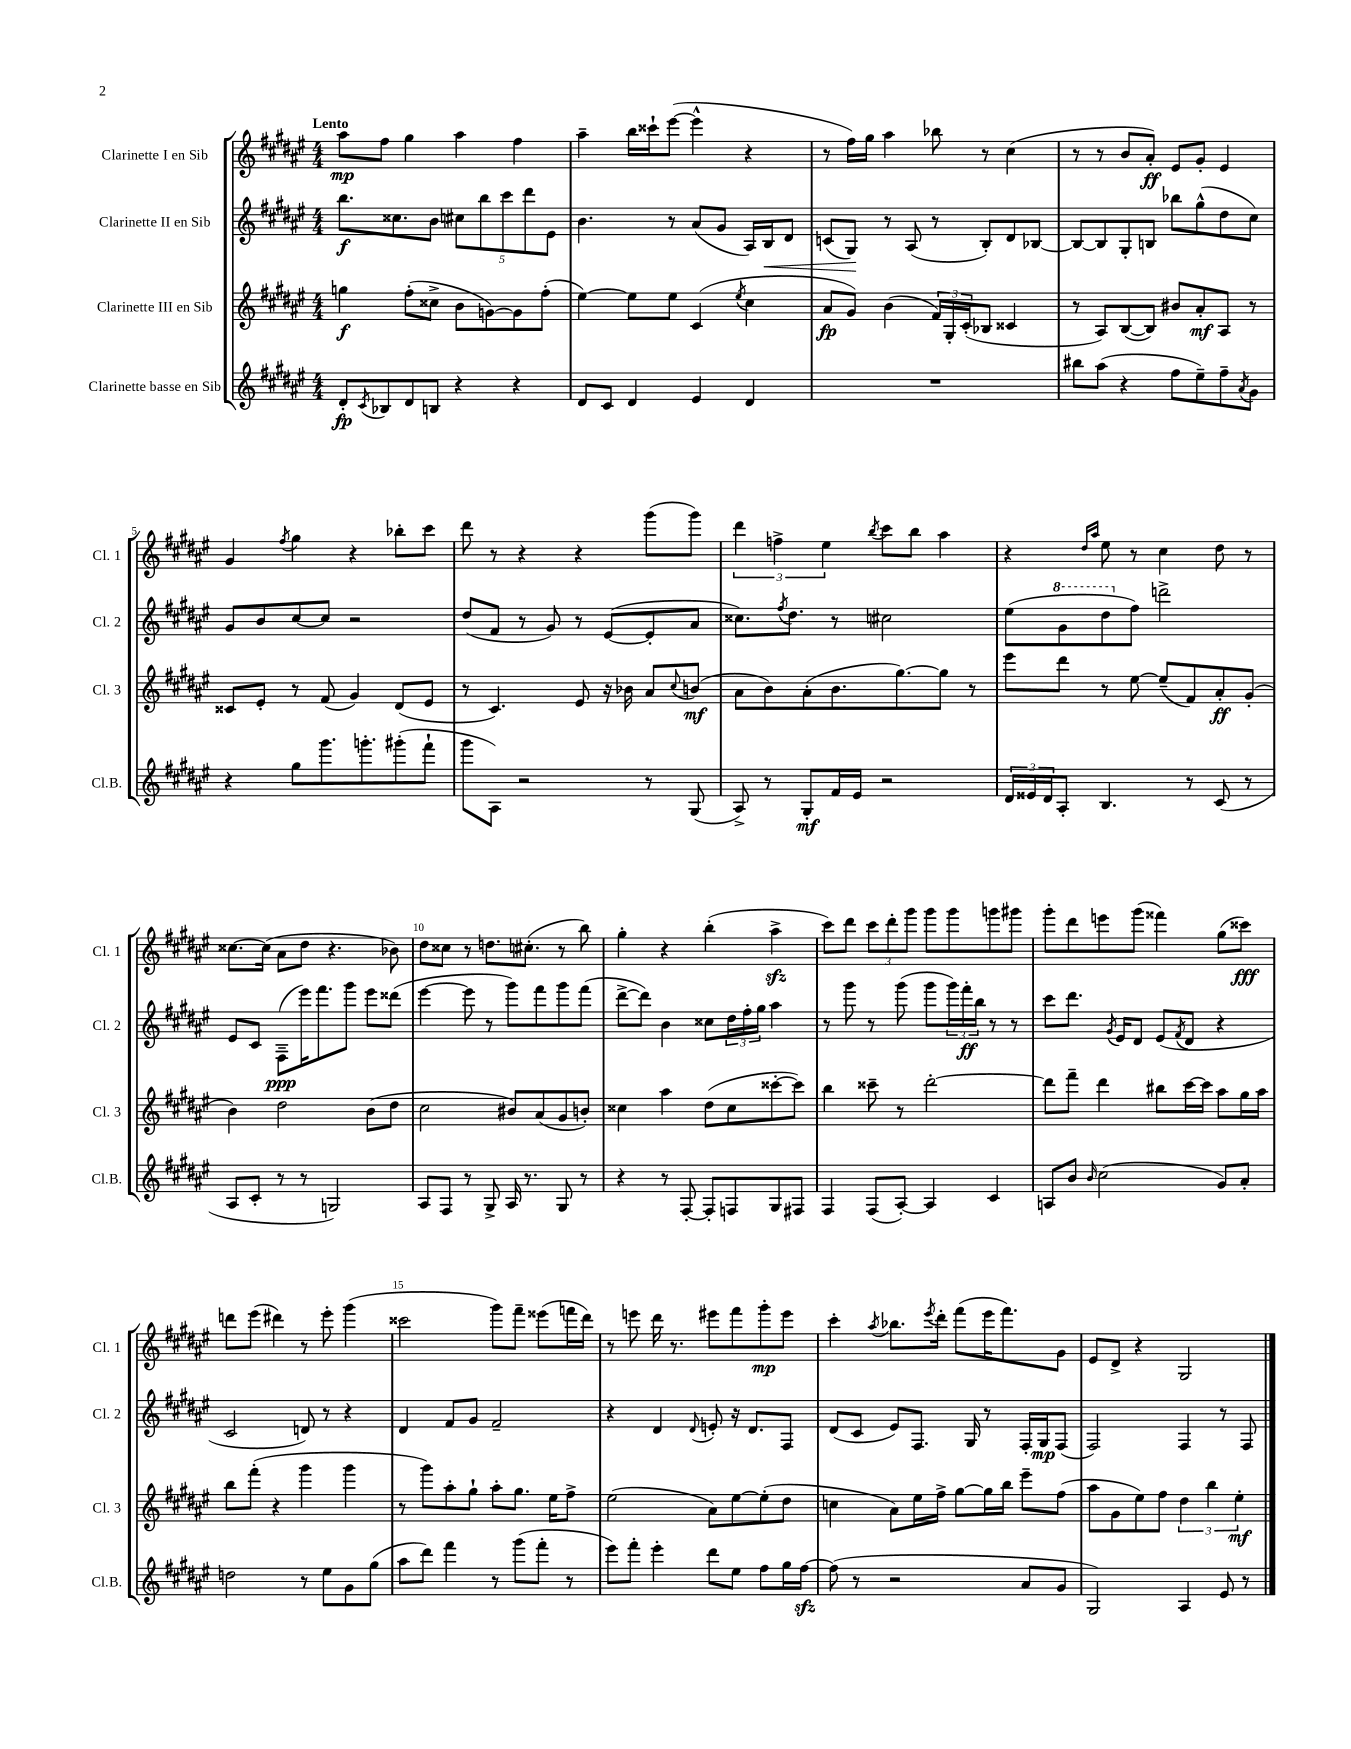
<<
\new StaffGroup <<
\new Staff = "s0" \with { instrumentName = "Clarinette I en Sib" shortInstrumentName = "Cl. 1" } {
    \clef treble \key fis \major \numericTimeSignature \time 4/4 \tempo "Lento"
    ais''8\mp fis''8 gis''4 ais''4 fis''4 |
    ais''4-- b''16 cisis'''16-! eis'''8~( eis'''4-^ r4 |
    r8 fis''16) gis''16 ais''4 bes''8 r8 cis''4( |
    r8 r8 b'8 ais'8-.\ff) eis'8 gis'8-. eis'4 |
    gis'4 \acciaccatura { fis''8 } gis''4 r4 bes''8-. cis'''8 |
    dis'''8 r8 r4 r4 gis'''8( gis'''8) |
    \tuplet 3/2 { dis'''4 f''4-> eis''4 } \acciaccatura { b''8 } cis'''8 b''8 ais''4 |
    r4 \grace { dis''16 ais''16 } eis''8 r8 cis''4 dis''8 r8 |
    cisis''8.~ cisis''16( ais'8 dis''8 r4. bes'8) |
    dis''8 cisis''8 r8 d''8. cis''8.-.( r8 b''8) |
    gis''4-. r4 b''4-.( ais''4->\sfz |
    cis'''8) dis'''8 \tuplet 3/2 { cis'''8 dis'''8-. gis'''8 } gis'''8 gis'''8 g'''8 gis'''8 |
    gis'''8-. dis'''8 e'''8 gis'''8( fisis'''4) gis''8( cisis'''8\fff) |
    d'''8 eis'''8( dis'''4) r8 eis'''8-. gis'''4( |
    cisis'''2 gis'''8) fis'''8-- eisis'''8( f'''16 dis'''16) |
    r8 e'''8 dis'''16 r8. eis'''8 fis'''8 gis'''8-.\mp eis'''8 |
    cis'''4-. \acciaccatura { ais''8 } bes''8. \acciaccatura { eis'''8 } dis'''16-. fis'''8( eis'''16 fis'''8.) gis'8 |
    eis'8 dis'8-> r4 gis2 \bar "|." |
}
\new Staff = "s1" \with { instrumentName = "Clarinette II en Sib" shortInstrumentName = "Cl. 2" } {
    \clef treble \key fis \major \numericTimeSignature \time 4/4
    b''8.\f cisis''8. b'8 \tuplet 5/4 { cis''8 b''8 cis'''8 dis'''8 eis'8 } |
    b'4. r8 ais'8( gis'8 ais16) b16\< dis'8 |
    c'8( gis8\!) r8 ais8( r8 b8-.) dis'8 bes8~ |
    bes8~ bes8 gis8-. b8 bes''8 gis''8-^( dis''8 cis''8) |
    gis'8 b'8 cis''8~ cis''8 r2 |
    dis''8( fis'8 r8 gis'8) r8 eis'8~( eis'8-. ais'8 |
    cisis''8.) \acciaccatura { fis''8 } dis''8. r8 cis''2 |
    eis''8( \ottava #1 gis''8 dis'''8 \ottava #0 fis''8) d'''2-> |
    eis'8 cis'8 fis8--\ppp( eis'''16) fis'''8. gis'''8 eis'''8 disis'''8( |
    eis'''4~ eis'''8 r8 gis'''8) fis'''8 gis'''8 fis'''8( |
    dis'''8~-> dis'''8) b'4 cisis''8 \tuplet 3/2 { dis''16 fis''16-. gis''16 } ais''4 |
    r8 gis'''8 r8 gis'''8( gis'''8 \tuplet 3/2 { gis'''16) fis'''16-.\ff b''16 } r8 r8 |
    cis'''8 dis'''8. \acciaccatura { gis'8 } eis'16 dis'8 eis'8( \acciaccatura { fis'8 } dis'8 r4 |
    cis'2 d'8) r8 r4 |
    dis'4 fis'8 gis'8 fis'2-- |
    r4 dis'4 \appoggiatura { dis'8 } e'8-. r16 dis'8. fis8 |
    dis'8( cis'8 eis'8) fis8. gis16 r8 fis16-. gis16\mp fis8( |
    fis2) fis4 r8 fis8 \bar "|." |
}
\new Staff = "s2" \with { instrumentName = "Clarinette III en Sib" shortInstrumentName = "Cl. 3" } {
    \clef treble \key fis \major \numericTimeSignature \time 4/4
    g''4\f fis''8-.( cisis''8-> b'8 g'8~) g'8 fis''8-.( |
    eis''4~) eis''8 eis''8 cis'4( \acciaccatura { eis''8 } cis''4 |
    ais'8\fp gis'8) b'4( \tuplet 3/2 { fis'16) gis16-. cis'16-.( } bes8 cisis'4 |
    r8 ais8) b8~( b8) bis'8 ais'8-.\mf ais8 r8 |
    cisis'8 eis'8-. r8 fis'8( gis'4) dis'8( eis'8 |
    r8 cis'4.) eis'8 r16 bes'16 ais'8 \appoggiatura { cis''8 } b'8\mf( |
    ais'8 b'8) ais'8-.( b'8. gis''8.~) gis''8 r8 |
    eis'''8 dis'''8 r8 eis''8~ eis''8--( fis'8) ais'8-.\ff gis'8-.( |
    b'4) dis''2 b'8( dis''8 |
    cis''2 bis'8) ais'8( gis'8 b'8-.) |
    cisis''4 ais''4 dis''8( cisis''8 cisis'''8~-. cisis'''8) |
    b''4 cisis'''8-- r8 dis'''2~-. |
    dis'''8 fis'''8-- dis'''4 bis''8 cis'''16~ cis'''16 ais''8 gis''16 ais''16 |
    b''8 fis'''8-.( r4 gis'''4 gis'''4 |
    r8 gis'''8) ais''8-. gis''8-! ais''8-. gis''8. eis''16 fis''8-> |
    eis''2( ais'8) eis''8~ eis''8-.( dis''8 |
    c''4 ais'8) eis''16 fis''16-> gis''8~ gis''16 b''16 eis'''8-- fis''8( |
    ais''8 gis'8 eis''8) fis''8 \tuplet 3/2 { dis''4 b''4 eis''4-.\mf } \bar "|." |
}
\new Staff = "s3" \with { instrumentName = "Clarinette basse en Sib" shortInstrumentName = "Cl.B." } {
    \clef treble \key fis \major \numericTimeSignature \time 4/4
    dis'8-.\fp \acciaccatura { cis'8 } bes8 dis'8 b8 r4 r4 |
    dis'8 cis'8 dis'4 eis'4 dis'4 |
    R1 |
    bis''8 ais''8( r4 fis''8 eis''8--) fis''8-- \acciaccatura { ais'8 } gis'8 |
    r4 gis''8 gis'''8. g'''8.-. gis'''8-.( fis'''8-! |
    gis'''8 ais8) r2 r8 gis8( |
    ais8->) r8 gis8-.\mf fis'16 eis'16 r2 |
    \tuplet 3/2 { dis'16 eisis'16 dis'16 } ais8-. b4. r8 cis'8( r8 |
    ais8 cis'8-. r8 r8 g2) |
    ais8 fis8 r8 gis8-> ais16 r8. gis8 r8 |
    r4 r8 fis8~-. fis8-. f8 gis8 fis8 |
    fis4 fis8( ais8~-.) ais4 cis'4 |
    a8 b'8 \grace { b'16 } cis''2( gis'8) ais'8-. |
    d''2 r8 eis''8 gis'8 gis''8( |
    ais''8 dis'''8) fis'''4 r8 gis'''8( fis'''8-. r8 |
    eis'''8) fis'''8-. eis'''4-. dis'''8 eis''8 fis''8 gis''16 fis''16~\sfz |
    fis''8( r8 r2 ais'8 gis'8 |
    gis2) ais4 eis'8 r8 \bar "|." |
}
>>
>>
\layout { \context { \Score \override BarNumber.break-visibility = ##(#f #t #t) barNumberVisibility = #(every-nth-bar-number-visible 5) } }
